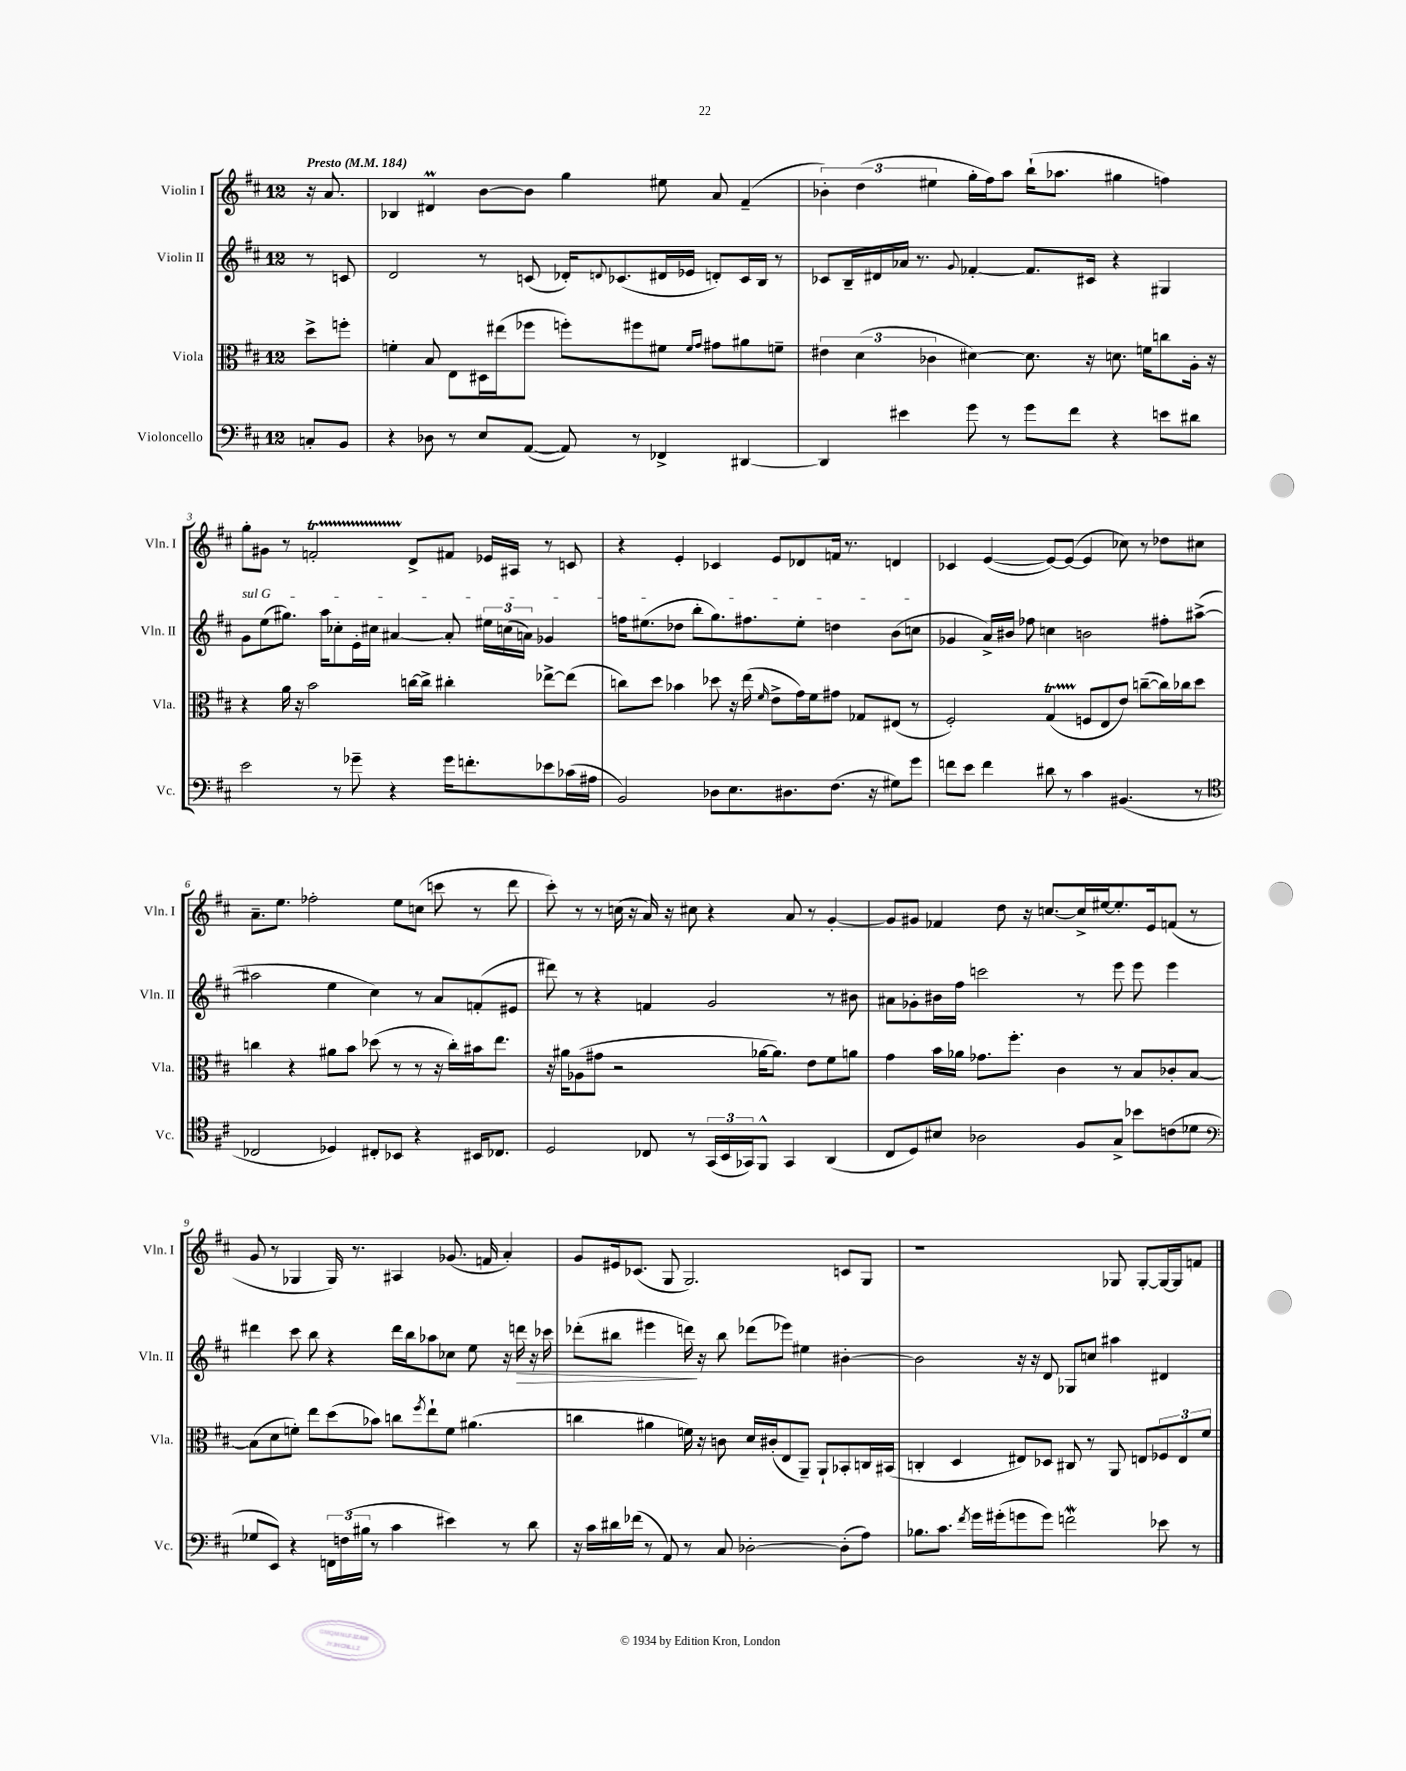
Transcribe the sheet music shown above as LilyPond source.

<<
\new StaffGroup <<
\new Staff = "s0" \with { instrumentName = "Violin I" shortInstrumentName = "Vln. I" } {
    \clef treble \key d \major \once \override Staff.TimeSignature.style = #'single-digit \time 12/8 \partial 4 \tempo "Presto" 4 = 184
    r16 a'8. |
    bes4 dis'4\prall b'8~ b'8 g''4 eis''8 a'8 fis'4--( |
    \tuplet 3/2 { bes'4-.) d''4( eis''4 } g''16-. fis''16) a''8 b''16-!( aes''8. gis''4 f''4) |
    g''8-. gis'8 r8 f'2-.\startTrillSpan d'8->\stopTrillSpan fis'8 ees'16 ais16 r8 c'8 |
    r4 e'4-. ces'4 e'8 des'8 f'16 r8. d'4 |
    ces'4 e'4~( e'8~) e'8~( e'4 ces''8) r8 des''8 cis''8 |
    a'8.-- e''8. fes''2-. e''8 c''8( c'''8 r8 d'''8 |
    cis'''8-.) r8 r8 c''16( r16 a'16) r16 cis''8 r4 a'8 r8 g'4~-. |
    g'8 gis'8 fes'4 d''8 r16 c''8.~ c''16-> eis''16~ eis''8.-. e'16 f'8( r8 |
    g'8 r8 ges4 ges16) r8. ais4 ges'8.( f'16 a'4-.) |
    g'8 eis'16 ces'8.( g8 g2.) c'8 g8 |
    r1 ges8 ges8~-. ges16~ ges16 f'8 \bar "|." |
}
\new Staff = "s1" \with { instrumentName = "Violin II" shortInstrumentName = "Vln. II" } {
    \clef treble \key d \major \once \override Staff.TimeSignature.style = #'single-digit \time 12/8 \partial 4
    r8 c'8 |
    d'2 r8 c'8( des'16-.) \appoggiatura { d'8 } ces'8.( dis'16 ees'16 d'8-.) ces'16 b16 r8 |
    ces'8 b16-- dis'16 aes'16 r8. \appoggiatura { g'8 } fes'4~-. fes'8. cis'16 r4 gis4 |
    \once \override TextSpanner.bound-details.left.text = \markup { \italic "sul G" } g'8\startTextSpan e''8( gis''8.) a''16 ces''8-. e'16-. cis''16 ais'4~ ais'8-. \tuplet 3/2 { eis''16 c''16( a'16) } ges'4 |
    f''16 eis''8.( des''8 b''8-. g''8.) fis''8. eis''8-. d''4 b'8( c''8\stopTextSpan |
    ges'4 a'16->) bis'16 fes''8 c''4 b'2 fis''8-. ais''8~->( |
    ais''2 e''4 cis''4) r8 a'8 f'8-.( eis'8 |
    dis'''8) r8 r4 f'4 g'2 r8 bis'8 |
    ais'8 ges'8-. bis'16 fis''16 c'''2 r8 e'''8 e'''8 e'''4 |
    dis'''4 cis'''8 b''8 r4 dis'''16 b''16 aes''8 ces''8 e''8 r16 d'''16\> r16 ces'''16 |
    des'''8-.( bis''8 eis'''4 d'''16\!) r16 bis''8 des'''8( ees'''8) eis''4 bis'4~-. |
    bis'2 r16 r16 d'8 ges8 c''8 ais''4 dis'4 \bar "|." |
}
\new Staff = "s2" \with { instrumentName = "Viola" shortInstrumentName = "Vla." } {
    \clef alto \key d \major \once \override Staff.TimeSignature.style = #'single-digit \time 12/8 \partial 4
    d''8-> f''8-. |
    f'4-. b8 e8 dis16 eis''16( fes''8 f''8-.) fis''8 fis'8 \grace { fis'16 g'16 } gis'8 ais'8 f'8-- |
    \tuplet 3/2 { eis'4 d'4( ces'4 } dis'4~) dis'8. r16 d'8. f'16 c''8 a16-. r16 |
    r4 a'16 r16 b'2 c''16~ c''16-> cis''4-. ees''8~-> ees''8( |
    c''8) d''8 bes'4 des''8 r16 e''16( \grace { fis'16 } e'8-> g'16) fis'16 gis'8 ges8 eis8( r8 |
    fis2-.) g4\startTrillSpan( f8\stopTrillSpan e8 e'8) c''8~--( c''16) ces''16 d''8 |
    c''4 r4 ais'8 b'8 des''8( r8 r8 r16 c''16-.) bis'16 e''8. |
    r16 ais'16 aes8( gis'8 r2 aes'16~ aes'8.) e'8 fis'8 a'8 |
    g'4 b'16 aes'16 ges'8. fis''8.-. cis'4 r8 b8 ces'8-. b8~ |
    b8( d'8 f'8-.) e''8 d''8( bes'8) c''8 \acciaccatura { fis''8 } e''8-! f'8 ais'4.( |
    c''4 ais'4 f'16) r16 c'8 d'16 cis'16-.( e8 a,8--) a,8-! bes,8-. c16 bis,16( |
    c4-. d4 eis8) des8 cis8 r8 a,8 e8 \tuplet 3/2 { fes8 e8 fis'8 } \bar "|." |
}
\new Staff = "s3" \with { instrumentName = "Violoncello" shortInstrumentName = "Vc." } {
    \clef bass \key d \major \once \override Staff.TimeSignature.style = #'single-digit \time 12/8 \partial 4
    c8-. b,8 |
    r4 des8 r8 e8 a,8~( a,8) r8 fes,4-> dis,4~ |
    dis,4 eis'4 g'8 r8 g'8 fis'8 r4 e'8 dis'8 |
    e'2 r8 ges'8-- r4 ges'16 f'8.-. ees'8 ces'16( ais16 |
    b,2) des8 e8. dis8. fis8.( r16 gis8) g'8 |
    f'8 e'8 f'4 dis'8 r8 cis'4 bis,4.( r8 |
    \clef tenor ces2 des4) cis8-. bes,8 r4 bis,16 ces8. |
    d2 ces8 r8 \tuplet 3/2 { g,16( b,16 ges,16) } fis,8-^ ges,4 a,4( |
    cis8 d8) bis8 aes2 fis8 g8-> bes'8 c'8( des'8 |
    \clef bass ges8 e,8) r4 \tuplet 3/2 { f,16 f16( bis16 } r8 cis'4 eis'4) r8 d'8 |
    r16 cis'16 dis'16 fes'16( r8 a,8) r8 cis8 des2~-. des8-.( a8) |
    bes8. cis'8. \acciaccatura { fis'8 } g'16 gis'16-.( g'8 g'8) f'2\mordent ees'8 r8 \bar "|." |
}
>>
>>
